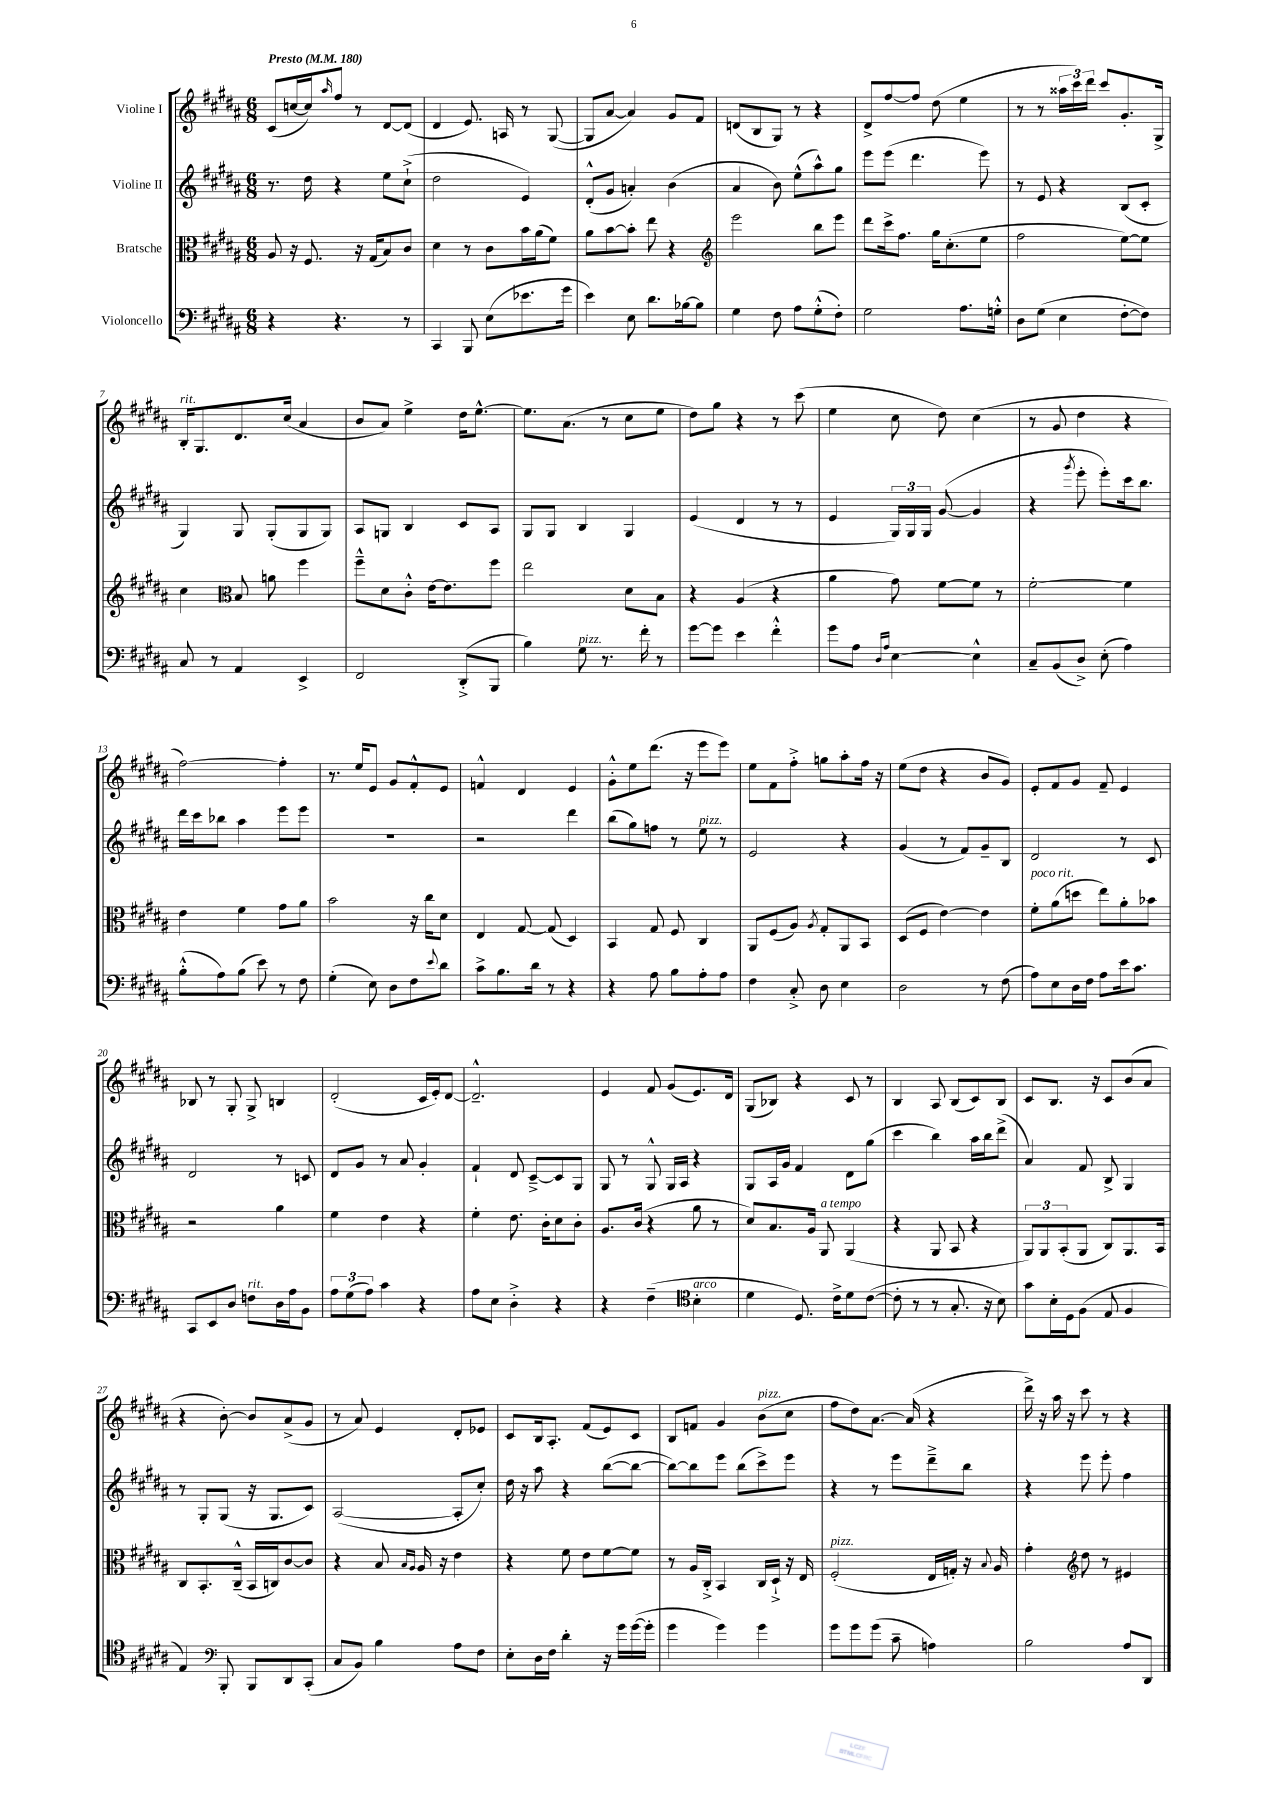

**kern	**kern	**kern	**kern
*staff4	*staff3	*staff2	*staff1
*clefF4	*clefC3	*clefG2	*clefG2
*k[f#c#g#d#a#]	*k[f#c#g#d#a#]	*k[f#c#g#d#a#]	*k[f#c#g#d#a#]
*M6/8	*M6/8	*M6/8	*M6/8
*MM180	*MM180	*MM180	*MM180
4r	8A#	8.r	(8c#
.	16r	.	[16cc
.	8.F#	16dd#	16cc])
.	.	.	16qqaa#
4.r	.	4r	8ff#
.	16r	.	8r
.	(16G#	.	.
.	8B)	8ee	[8d#
8r	8c#	(8cc#`^	(8d#]
=	=	=	=
4CC#	4d#	2dd#	4d#
8BBB	8r	.	8.e)
(8E	8c#	.	.
.	.	.	16A
8.e-	16b	4e)	8r
.	(16a#	.	.
.	8f#)	.	([8G#
16g#	.	.	.
=	=	=	=
4e)	8a#	(8d#'^^	8G#]
.	[8b	8g#	[8a#
8E	8b']	4a')	4a#])
8.d#	8ee	.	.
.	4r	(4b	8g#
[16B-	.	.	.
8B-]	.	.	8f#
=	=	=	=
*	*clefG2	*	*
4G#	2eee	4a#	(8d
.	.	.	8B
8F#	.	8b)	8G#)
8A#	.	(8ee^^	8r
(8G#'^^	8bb	8aa#^^)	4r
8F#')	8eee	8gg#	.
=	=	=	=
2G#	8ddd#	8eee	8d#^
.	16ccc#^	(8eee	[8ff#
.	8.ff#	.	.
.	.	4.ddd#	8ff#]
.	16gg#	.	(8dd#
.	(8.cc#'	.	.
8.A#	.	.	4ee
.	8ee	8eee)	.
16G'^^	.	.	.
=	=	=	=
8D#	2ff#	8r	8r
(8G#	.	8e	8r
4E	.	4r	24aa##
.	.	.	24ccc#)
.	.	.	24ddd#
.	.	.	8ccc#
[8F#'	[8ee)	(8B	8.g#'
8F#])	8ee]	8c#'	.
.	.	.	16G#^
=	=	=	=
8C#	4cc#	4G#)	16B'
.	.	.	8.G#
8r	.	.	.
*	*clefC3	*	*
4AA#	8B	8G#	8.d#
.	8a	(8G#'	.
.	.	.	(16cc#
4EE^	4ff#	8G#	4a#
.	.	8G#)	.
=	=	=	=
2FF#	8ff#~^^	8A#	8b
.	8d#	8G	8a#)
.	8c#'^^	4B	4ee^
.	[16e	.	.
.	8.e]	.	.
(8DD#'^	.	8c#	16dd#
.	.	.	[8.ee^^
8BBB	8ff#	8A#	.
=	=	=	=
4B)	2ee	8G#	8.ee]
.	.	8G#	.
.	.	.	(8.a#
8G#	.	4B	.
8.r	.	.	8r
.	8d#	4G#	8cc#
16f#'	.	.	.
8r	8B	.	8ee
=	=	=	=
[8g#	4r	(4e	8dd#)
8g#]	.	.	8gg#
4e	(4A#	4d#	4r
4f#'^^	4r	8r	8r
.	.	8r	(8ccc#
=	=	=	=
8g#	4a#	4e	4ee
8A#	.	.	.
16qqD#	.	.	.
16qqA#	.	.	.
[4E	8g#)	24G#)	8cc#
.	.	24G#	.
.	.	24G#	.
.	[8f#	([8g#	8dd#)
4E^^]	8f#]	4g#]	(4cc#
.	8r	.	.
=	=	=	=
8C#~	[2f#'	4r	8r
(8BB	.	.	8g#
.	.	8qggg#	.
8D#^)	.	8eee'	4dd#
(8E'	.	8eee')	.
4A#)	4f#]	16ccc#	4r
.	.	8.bb	.
=	=	=	=
(8B'^^	4e	16ddd#	[2ff#)
.	.	16ccc#	.
8A#)	.	8bb-	.
(8B	4f#	4aa#	.
8e)	.	.	.
8r	8g#	8eee	4ff#']
8F#	8a#	8eee	.
=	=	=	=
(4G#'	2b	2.r	8.r
.	.	.	16ee
8E)	.	.	8e
8D#	.	.	8g#
8F#	16r	.	8f#'^^
.	16cc#	.	.
8qqe	.	.	.
8d#	8d#	.	8e
=	=	=	=
8c#^	4E	2r	4f^^
8.B	.	.	.
.	[8G#	.	4d#
16d#	.	.	.
8r	(8G#]	.	.
4r	4D#)	4ddd#	4e
=	=	=	=
4r	4BB	(8bb	8g#'^^
.	.	8gg#)	8ee
8A#	8G#	8ff	(8.ddd#
8B	8F#	8r	.
.	.	.	16r
8A#'	4C#	8ee	8eee
8A#	.	8r	8eee)
=	=	=	=
4F#	8AA#	2e	8ee
.	(8F#	.	8f#
8C#'^	8A#)	.	8ff#'^
.	8qA#	.	.
8D#	8G#'	.	8gg
4E	8AA#	4r	8aa#'
.	8BB	.	16ff#
.	.	.	16r
=	=	=	=
2D#	(8D#	(4g#	(8ee
.	8F#	.	8dd#
.	[4e)	8r	4r
.	.	8f#)	.
8r	4e]	8g#~	8b
(8F#	.	8B	8g#)
=	=	=	=
8A#)	8f#'	2d#	8e'
8E	(8a#	.	8f#
16D#	8dd	.	8g#
16F#	.	.	.
8A#	8ee)	.	8f#~
16e	8a#'	8r	4e
8.c#	.	.	.
.	8b-	8c#	.
=	=	=	=
8CC#	2r	2d#	8B-
8EE	.	.	8r
8D#	.	.	8G#'
8F	.	.	8G#^
16D#	4a#	8r	4B
16A#	.	.	.
8BB	.	8c	.
=	=	=	=
12A#	4f#	8d#	(2d#'
(12G#	.	.	.
.	.	8g#	.
12A#)	.	.	.
4c#	4e	8r	.
.	.	8a#	.
4r	4r	4g#'	16c#
.	.	.	16e')
.	.	.	[8d#
=	=	=	=
8A#	4f#'	4f#`	2.d#~^^]
8E	.	.	.
4D#'^	8.e	8d#	.
.	.	[8c#~^	.
.	16c#'	.	.
4r	8d#	8c#]	.
.	8c#'	8G#	.
=	=	=	=
4r	8.A#	8G#	4e
.	.	8r	.
.	(16c#	.	.
(4F#~	4r	8G#^^	8f#
.	.	16G#	(8g#
.	.	16A#	.
*clefC4	*	*	*
4B'	8a#	4r	8.e)
.	8r	.	.
.	.	.	16d#
=	=	=	=
4d#	8d#)	8G#	(8G#
.	8.B	16A#	8B-)
.	.	16g#	.
8.D#)	.	4f#	4r
.	16A#	.	.
.	8AA#	.	.
16c#^	.	.	.
8d#	(4AA#	8d#	8c#
([8c#	.	(8gg#	8r
=	=	=	=
8c#']	4r	4ccc#	4B
8r	.	.	.
8r	8AA#	4bb)	8A#
8.G#'	8BB	.	(8B
.	4r	16aa#	8c#)
16r	.	16bb	.
8B)	.	(8ddd#^	8B
=	=	=	=
8g#	12AA#)	4a#)	8c#
.	12AA#	.	.
16B'	.	.	8.B
.	(12BB'	.	.
16D#	.	.	.
(8F#	8AA#	8f#	.
.	.	.	16r
8E	8C#)	8B^	8c#
4F#	8.AA#	4G#	(8b
.	.	.	8a#
.	16BB	.	.
=	=	=	=
4E)	8C#	8r	4r
.	8.BB'	8G#'	.
*clefF4	*	*	*
8BBB'	.	(8G#	[8b')
.	(16C#~^^	.	.
8BBB	16BB	16r	8b]
.	16C)	8.G#	.
8DD#	[8c#	.	(8a#^
(8CC#'	8c#]	8c#)	8g#
=	=	=	=
8C#	4r	([2A#	8r
8BB)	.	.	8a#)
4B	8B	.	4e
.	16qqB	.	.
.	16qqA#	.	.
.	16A#	.	.
.	16r	.	.
8A#	4e	8A#']	8d#'
8F#	.	8cc#')	8e-
=	=	=	=
8E'	4r	16dd#	8c#
.	.	16r	.
16D#	.	8aa#	16B
16F#	.	.	8.A#'
4d#'	8f#	4r	.
.	8e	.	(8f#
16r	[8f#	([8bb	8e)
16g#	.	.	.
([16g#	8f#]	8bb_	8c#
16g#']	.	.	.
=	=	=	=
4g#	8r	8bb_)	8B
.	16A#	8bb]	8f
.	16C#'^	.	.
4g#)	4BB	8eee	4g#
.	.	(8bb	.
4g#	16C#	8ccc#^)	(8b
.	16D#`^	.	.
.	16r	8eee	8cc#
.	16E	.	.
=	=	=	=
8g#	(2F#'	4r	8ff#
8g#	.	.	8dd#)
(8g#	.	8r	[8.a#
8c#~	.	8eee	.
.	.	.	(16a#]
4A)	16E	8ddd#~^	4r
.	16G')	.	.
.	16r	8bb	.
.	8qqB	.	.
.	16A#	.	.
=	=	=	=
2B	4g#'	4r	16ddd#^)
.	.	.	16r
.	.	.	16aa#
.	.	.	16r
*	*clefG2	*	*
.	8dd#	8eee	8ccc#
.	8r	8eee'	8r
8A#	4e#	4ff#	4r
8DD#	.	.	.
==	==	==	==
*-	*-	*-	*-
